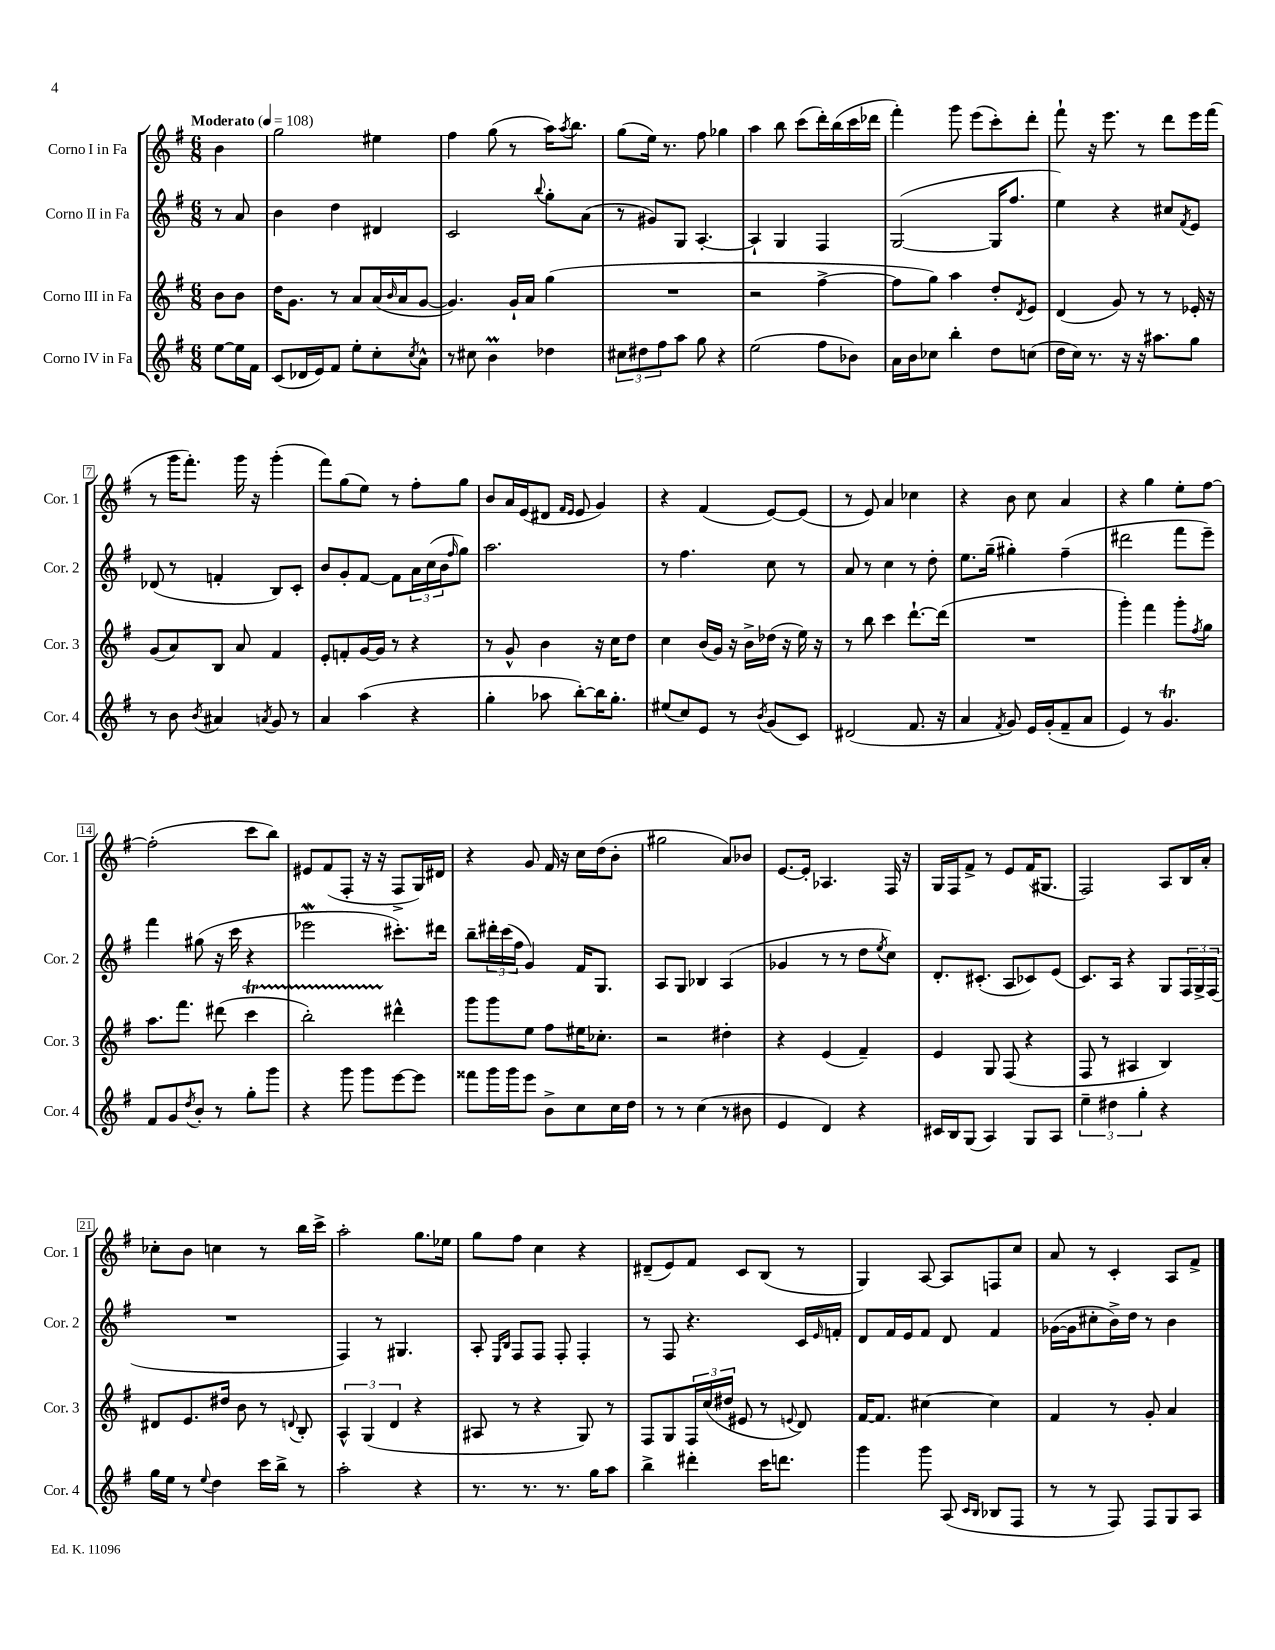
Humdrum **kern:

**kern	**kern	**kern	**kern
*staff4	*staff3	*staff2	*staff1
*clefG2	*clefG2	*clefG2	*clefG2
*k[f#]	*k[f#]	*k[f#]	*k[f#]
*M6/8	*M6/8	*M6/8	*M6/8
*MM108	*MM108	*MM108	*MM108
[8ee	8b	8r	4b
16ee]	8b	8a	.
16f#	.	.	.
=	=	=	=
(8c	16dd	4b	2gg
.	8.g	.	.
16d-	.	.	.
16e)	.	.	.
8f#	8r	4dd	.
8ee'	8a	.	.
8cc'	(16a	4d#	4ee#
.	16qqb	.	.
.	16a	.	.
8qcc	.	.	.
8a^^	[8g	.	.
=	=	=	=
8r	4.g])	2c	4ff#
8cc#	.	.	.
4b	.	.	(8gg
.	16g`	.	8r
.	16a	.	.
.	.	8qqbb	.
4dd-	(4gg	8gg'	16aa)
.	.	.	8qaa
.	.	.	8.bb
.	.	(8a	.
=	=	=	=
12cc#	2.r	8r	(8gg
12dd#	.	.	.
.	.	8g#)	16ee)
12ff#	.	.	.
.	.	.	8.r
8aa	.	8G	.
8gg	.	[4.A'	8ff#
4r	.	.	4gg-
=	=	=	=
(2ee	2r	4A`]	4aa
.	.	4G	8bb
.	.	.	(8ccc
8ff#	[4ff#^	4F#	16ddd')
.	.	.	(16bb
8b-)	.	.	16ccc
.	.	.	16ddd-
=	=	=	=
16a	8ff#]	([2G	4fff#')
16b	.	.	.
8cc-	8gg)	.	.
4bb'	4aa	.	8ggg
.	.	.	(8eee
8dd	8dd'	16G]	8ccc')
.	.	8.ff#	.
.	8qd	.	.
(8cc	8e	.	8ddd'
=	=	=	=
16dd	(4d	4ee)	8fff#`
16cc)	.	.	.
8.r	.	.	16r
.	.	.	8.eee
.	8g)	4r	.
16r	.	.	.
16r	8r	.	8r
8.aa#	.	.	.
.	8r	8cc#	8ddd
.	.	8qf#	.
8gg	16e-'	8e	16eee
.	16r	.	(16fff#
=	=	=	=
8r	(8g	(8d-	8r
8b	8a)	8r	16ggg
.	.	.	8.fff#')
8qb	.	.	.
4a#	8B	4f'	.
.	8a	.	16ggg
.	.	.	16r
8qa	.	.	.
8g	4f#	8B)	(4ggg'
8r	.	8c'	.
=	=	=	=
4a	8e'	8b	8fff#)
.	8f'	8g'	(8gg
(4aa	[16g	[8f#	8ee)
.	16g]	.	.
.	8r	8f#]	8r
4r	4r	24a	8ff#'
.	.	(24cc	.
.	.	24b	.
.	.	16qqff#	.
.	.	8gg)	8gg
=	=	=	=
4gg'	8r	2.aa	8b
.	8g^^	.	16a
.	.	.	(16e
8aa-	4b	.	8d#
.	.	.	16qqf#
.	.	.	16qqe
[8bb')	.	.	8e
16bb]	16r	.	4g)
8.gg'	16cc	.	.
.	8dd	.	.
=	=	=	=
(8ee#	4cc	8r	4r
8cc)	.	4.ff#	.
8e	(16b	.	(4f#
.	16g)	.	.
8r	16r	.	.
.	16b^	.	.
8qb	.	.	.
(8g	(16dd-	8cc	[8e)
.	16r	.	.
8c)	16ee)	8r	(8e]
.	16r	.	.
=	=	=	=
(2d#	8r	8a	8r
.	8bb	8r	8e)
.	4ccc	4cc	4a
8.f#	[8.ddd`	8r	4cc-
.	.	8dd'	.
16r	(16ddd]	.	.
=	=	=	=
4a	2.r	8.ee	4r
.	.	(16gg~	.
8qf#	.	.	.
8g)	.	4gg#')	8b
16e	.	.	8cc
(16g'	.	.	.
8f#~	.	(4ff#~	4a
8a	.	.	.
=	=	=	=
4e)	4ggg')	2ddd#	4r
8r	4fff#	.	4gg
4.g	.	.	.
.	8ggg'	8fff#	8ee'
.	8qff#	.	.
.	8gg	8eee~)	[8ff#
=	=	=	=
8f#	8.aa	4fff#	(2ff#']
8g	.	.	.
.	8.fff#	.	.
8qdd	.	.	.
8b'	.	(8gg#	.
8r	(8ddd#	16r	.
.	.	16ccc	.
8gg'	4ccc	4r	8ccc
8ggg	.	.	8bb)
=	=	=	=
4r	2bb')	2eee-	8e#
.	.	.	(8f#
8ggg	.	.	8F#'
8ggg	.	.	16r
.	.	.	16r
[8eee	4ddd#^^	8.ccc#')	8F#^
8eee]	.	.	16G)
.	.	16ddd#	16d#
=	=	=	=
8fff##	8ggg	8bb~	4r
16ggg	8ggg	24ddd#'	.
.	.	(24ccc	.
16ggg	.	.	.
.	.	24ff#	.
8eee	8ee	4g)	8g
8b^	8ff#	.	16f#
.	.	.	16r
8cc	16ee#	16f#	16cc
.	8.cc-'	8.G	(16dd
16cc	.	.	8b'
16dd	.	.	.
=	=	=	=
8r	2r	8A	2gg#
8r	.	8G	.
(4cc	.	4B-	.
8r	4dd#'	(4A	8a)
8b#	.	.	8b-
=	=	=	=
4e	4r	4g-	[8.e
.	.	.	16e']
4d)	(4e	8r	4.A-
.	.	8r	.
4r	4f#~)	8dd	.
.	.	8qee	.
.	.	8cc)	16F#
.	.	.	16r
=	=	=	=
16c#	4e	8.d'	16G
16B	.	.	16F#
(8G	.	.	8f#^
.	.	(8.c#'	.
4A)	8G	.	8r
.	(8F#	8A	8e
8G	4r	8c-)	(16f#
.	.	.	8.G#
8A	.	(8e	.
=	=	=	=
6ee~	8F#	8.c)	2F#)
.	8r	.	.
6dd#	.	.	.
.	.	16A	.
.	4A#	4r	.
6gg'	.	.	.
4r	4B)	8G	8A
.	.	24F#	16B
.	.	24G^	.
.	.	.	16a'
.	.	(24F#	.
=	=	=	=
16gg	8d#	2.r	8cc-'
16ee	.	.	.
8r	8.e	.	8b
8qqee	.	.	.
4dd	.	.	4cc
.	16dd#	.	.
.	8b	.	.
16ccc	8r	.	8r
16bb^	.	.	.
.	8qqd	.	.
8r	8B'	.	16bb
.	.	.	16ccc^
=	=	=	=
2aa'	6A^^	4F#)	2aa'
.	(6G	.	.
.	.	8r	.
.	6d	.	.
.	.	4.G#	.
4r	4r	.	8.gg
.	.	.	16ee-
=	=	=	=
8.r	8A#	8A'	8gg
.	.	16qqE	.
.	.	16qqB	.
.	8r	8F#	8ff#
8.r	.	.	.
.	4r	8F#	4cc
8.r	.	8F#'	.
.	8G)	4F#'	4r
16gg	.	.	.
8aa	8r	.	.
=	=	=	=
4bb^	8F#	8r	(8d#~
.	8G	8F#	8e)
4ddd#'	24F#	4.r	8f#
.	(24cc	.	.
.	24dd#	.	.
.	8e#	.	8c
16ccc	8r	.	(8B
8.ddd	.	.	.
.	8qqe	.	.
.	8d)	16c	8r
.	.	16qqe	.
.	.	16f'	.
=	=	=	=
4ggg	[16f#	8d	4G)
.	8.f#]	.	.
.	.	16f#	.
.	.	16e	.
8ggg	[4cc#	8f#	[8A
(8A	.	8d	8A]
16qqc	.	.	.
16qqB	.	.	.
8B-	4cc#]	4f#	8F
8F#	.	.	8cc
=	=	=	=
8r	4f#	([16g-	8a
.	.	16g-]	.
8r	.	8cc#'	8r
8F#)	8r	16b^)	4c'
.	.	16dd	.
8F#	8g'	8r	.
8G	4a	4b	8A
8A	.	.	8f#^
==	==	==	==
*-	*-	*-	*-
